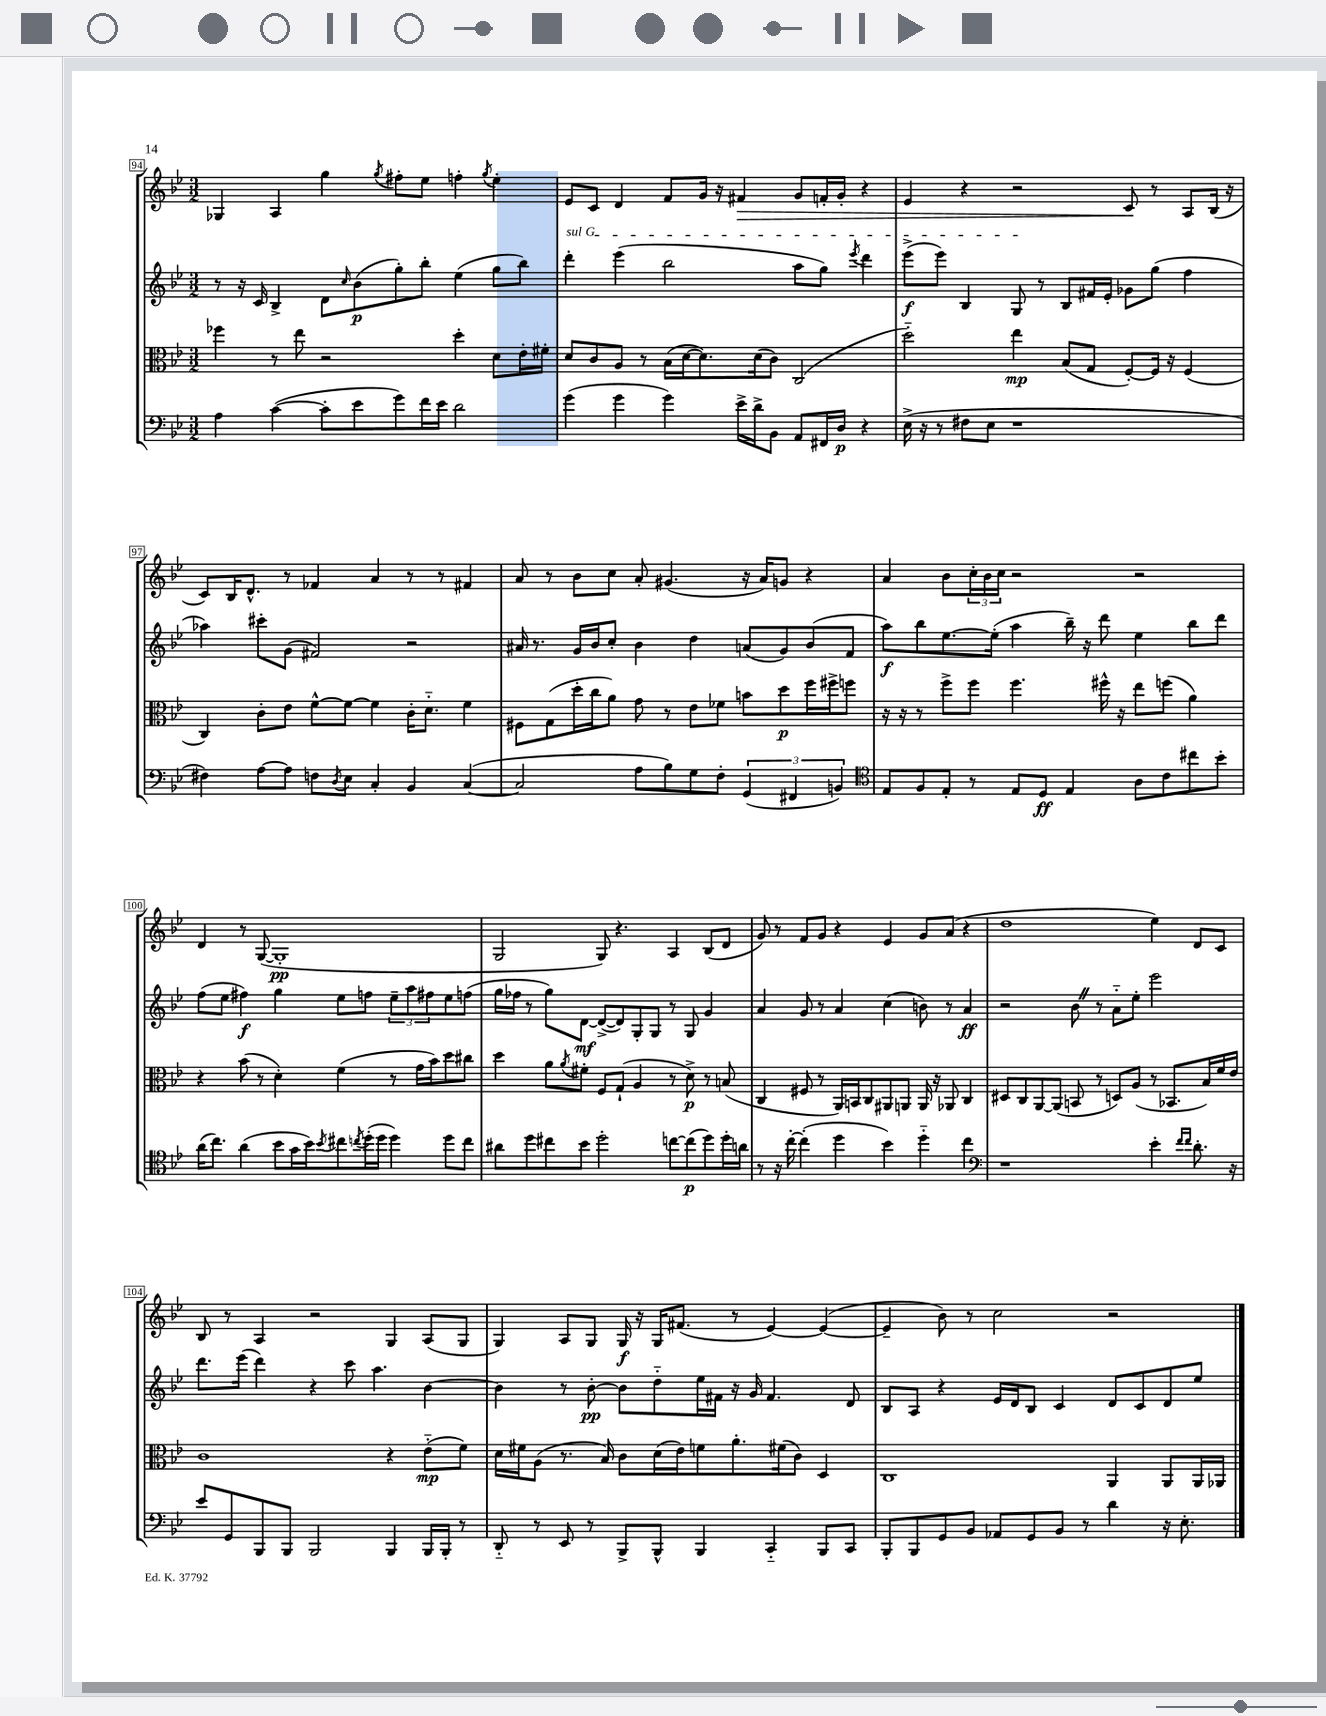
<<
\new StaffGroup <<
\new Staff = "s0" {
    \clef treble \key bes \major \numericTimeSignature \time 3/2
    ges4 a4 g''4 \acciaccatura { g''8 } fis''8-. ees''8 f''4-. \acciaccatura { g''8 } ees''4-. |
    ees'8 c'8 d'4 f'8 g'16 r16 fis'4\> g'8 f'16-. g'16-. r4 |
    ees'4 r4 r2 c'8\! r8 a8 bes16( r16 |
    c'8) bes16 d'8.-^ r8 fes'4 a'4 r8 r8 fis'4 |
    a'8 r8 bes'8 c''8 a'8-. gis'4.( r16 a'16) g'8 r4 |
    a'4 bes'8 \tuplet 3/2 { c''16-. bes'16 c''16 } r2 r2 |
    d'4 r8 g8~( g1-.\pp |
    g2 g8) r4. a4 bes8( d'8 |
    g'8) r8 f'8 g'8 r4 ees'4 g'8 a'8( r4 |
    d''1 ees''4) d'8 c'8 |
    bes8 r8 a4 r2 g4 a8( g8 |
    g4) a8 g8 g16\f r16 g16 fis'8.( r8 ees'4~) ees'4~( |
    ees'4-- bes'8) r8 c''2 r2 \bar "|." |
}
\new Staff = "s1" {
    \clef treble \key bes \major \numericTimeSignature \time 3/2
    r8 r16 c'16 bes4-> d'8 \grace { c''16 } bes'8\p( g''8-.) bes''8-. ees''4( g''8 bes''8) |
    \once \override TextSpanner.bound-details.left.text = \markup { \italic "sul G" } d'''4-.\startTextSpan ees'''4( bes''2 a''8 g''8) \acciaccatura { ees'''8 } d'''4 |
    ees'''8->\f( ees'''8) bes4 g8\stopTextSpan r8 bes8 fis'16 ees'16-. ges'8 g''8( f''4 |
    aes''4) cis'''8-. g'8( fis'2) r2 |
    ais'16 r8. g'16 bes'16 c''8-. bes'4 d''4 a'8( g'8) bes'8( f'8 |
    a''8\f) bes''8 ees''8.~ ees''16-.( a''4 bes''16--) r16 d'''8 ees''4 bes''8 d'''8 |
    f''8( ees''8 fis''4\f) g''4 ees''8 f''8 \tuplet 3/2 { ees''8-- a''8 fis''8 } ees''8 f''8( |
    g''16 fes''16 r8 g''8) d'8~\mf d'8~->( d'8) g8-. g8 r8 g8 g'4 |
    a'4 g'8 r8 a'4 c''4( b'8) r8 a'4\ff |
    r2 bes'8 \once \override BreathingSign.text = \markup { \musicglyph "scripts.caesura.straight" } \breathe r8 a'8-_ ees''8-. ees'''2 |
    d'''8. ees'''16( d'''4) r4 c'''8 a''4. bes'4~ |
    bes'4 r8 bes'8~-.\pp bes'8 d''8-_ ees''16 fis'16 r16 g'16 fis'4. d'8 |
    bes8 a8 r4 ees'16 d'16 bes8 c'4 d'8 c'8 d'8 ees''8 \bar "|." |
}
\new Staff = "s2" {
    \clef alto \key bes \major \numericTimeSignature \time 3/2
    fes''4 r8 ees''8 r2 d''4-. d'8 ees'16-. fis'16-. |
    d'8 c'8 a8 r8 bes16( d'16~ d'8.) d'16( c'8) c2( |
    d''2-_) ees''4\mp bes8( g8 f8~-.) f16 r16 f4( |
    c4) c'8-. ees'8 f'8~-^ f'8~ f'4 c'16-. d'8.-_ f'4 |
    fis8 g8( d''16-. c''16 a'8) g'8 r8 ees'8 fes'8 b'8 d''8\p f''16 fis''16-> f''8 |
    r16 r16 r8 f''8-> f''8 f''4. fis''16-^ r16 ees''8 f''8( a'4) |
    r4 bes'8( r8 d'4-.) f'4( r8 g'16 bes'16) d''8 cis''8 |
    d''4 a'8 \acciaccatura { a'8 } fis'8-. f8 g8-!( a4 r8 d'8->\p) r8 b8( |
    c4 fis8 r8 a,16) b,16 c8 ais,8 a,8 a,16 r16 aes,8 c4 |
    dis8 c8 a,8~ a,8( b,8 r8 d8) a8( r8 bes,8. bes16) f'16 ees'16 |
    c'1 r4 ees'8-_\mp( f'8) |
    d'16 fis'16 a8( r8. bes16) c'8 d'16( ees'16) f'8 a'8.-. fis'16( c'8) d4 |
    c1 a,4 a,8 a,16 aes,16 \bar "|." |
}
\new Staff = "s3" {
    \clef bass \key bes \major \numericTimeSignature \time 3/2
    a4 c'4~( c'8-. ees'8 g'8) f'16 ees'16 d'2 |
    g'4( g'4 g'4) ees'16-> d'16-> bes,8 a,8 fis,16 d16\p r4 |
    ees16->( r16 r8 fis8 ees8 r1 |
    fis4) a8~ a8 f8 \acciaccatura { d8 } ees8 c4-. bes,4 c4~( |
    c2 a8 bes8) g8 f8-. \tuplet 3/2 { g,4( fis,4 b,4) } |
    \clef tenor ees8 f8 ees8-. r8 ees8 d8\ff ees4 a8 c'8 cis''8 bes'8-. |
    a'16( c''8.) a'4( bes'8 g'16 bes'16) \acciaccatura { bes'8 } cis''8 \acciaccatura { c''8 } d''16-.( d''16 d''4) d''8 c''8 |
    ais'8 d''8 cis''8 bes'8 d''2-. c''8~ c''8\p( d''8) d''16-. a'16 |
    r8 r16 c''16~-. c''4-.( d''4 bes'4) d''4-_ c''4 |
    \clef bass r1 ees'4-. \grace { f'16 f'16 } d'8.-. r16 |
    ees'8 g,8 bes,,8 bes,,8 bes,,2 bes,,4 bes,,16 bes,,16-. r8 |
    d,8-_ r8 ees,8 r8 bes,,8-> bes,,8-^ bes,,4 c,4-_ bes,,8 c,8 |
    bes,,8-. bes,,8 g,8 bes,8 aes,8 g,8 bes,8 r8 d'4 r16 ees8.-. \bar "|." |
}
>>
>>
\layout { \context { \Score currentBarNumber = #94 \override BarNumber.stencil = #(make-stencil-boxer 0.1 0.3 ly:text-interface::print) } }
